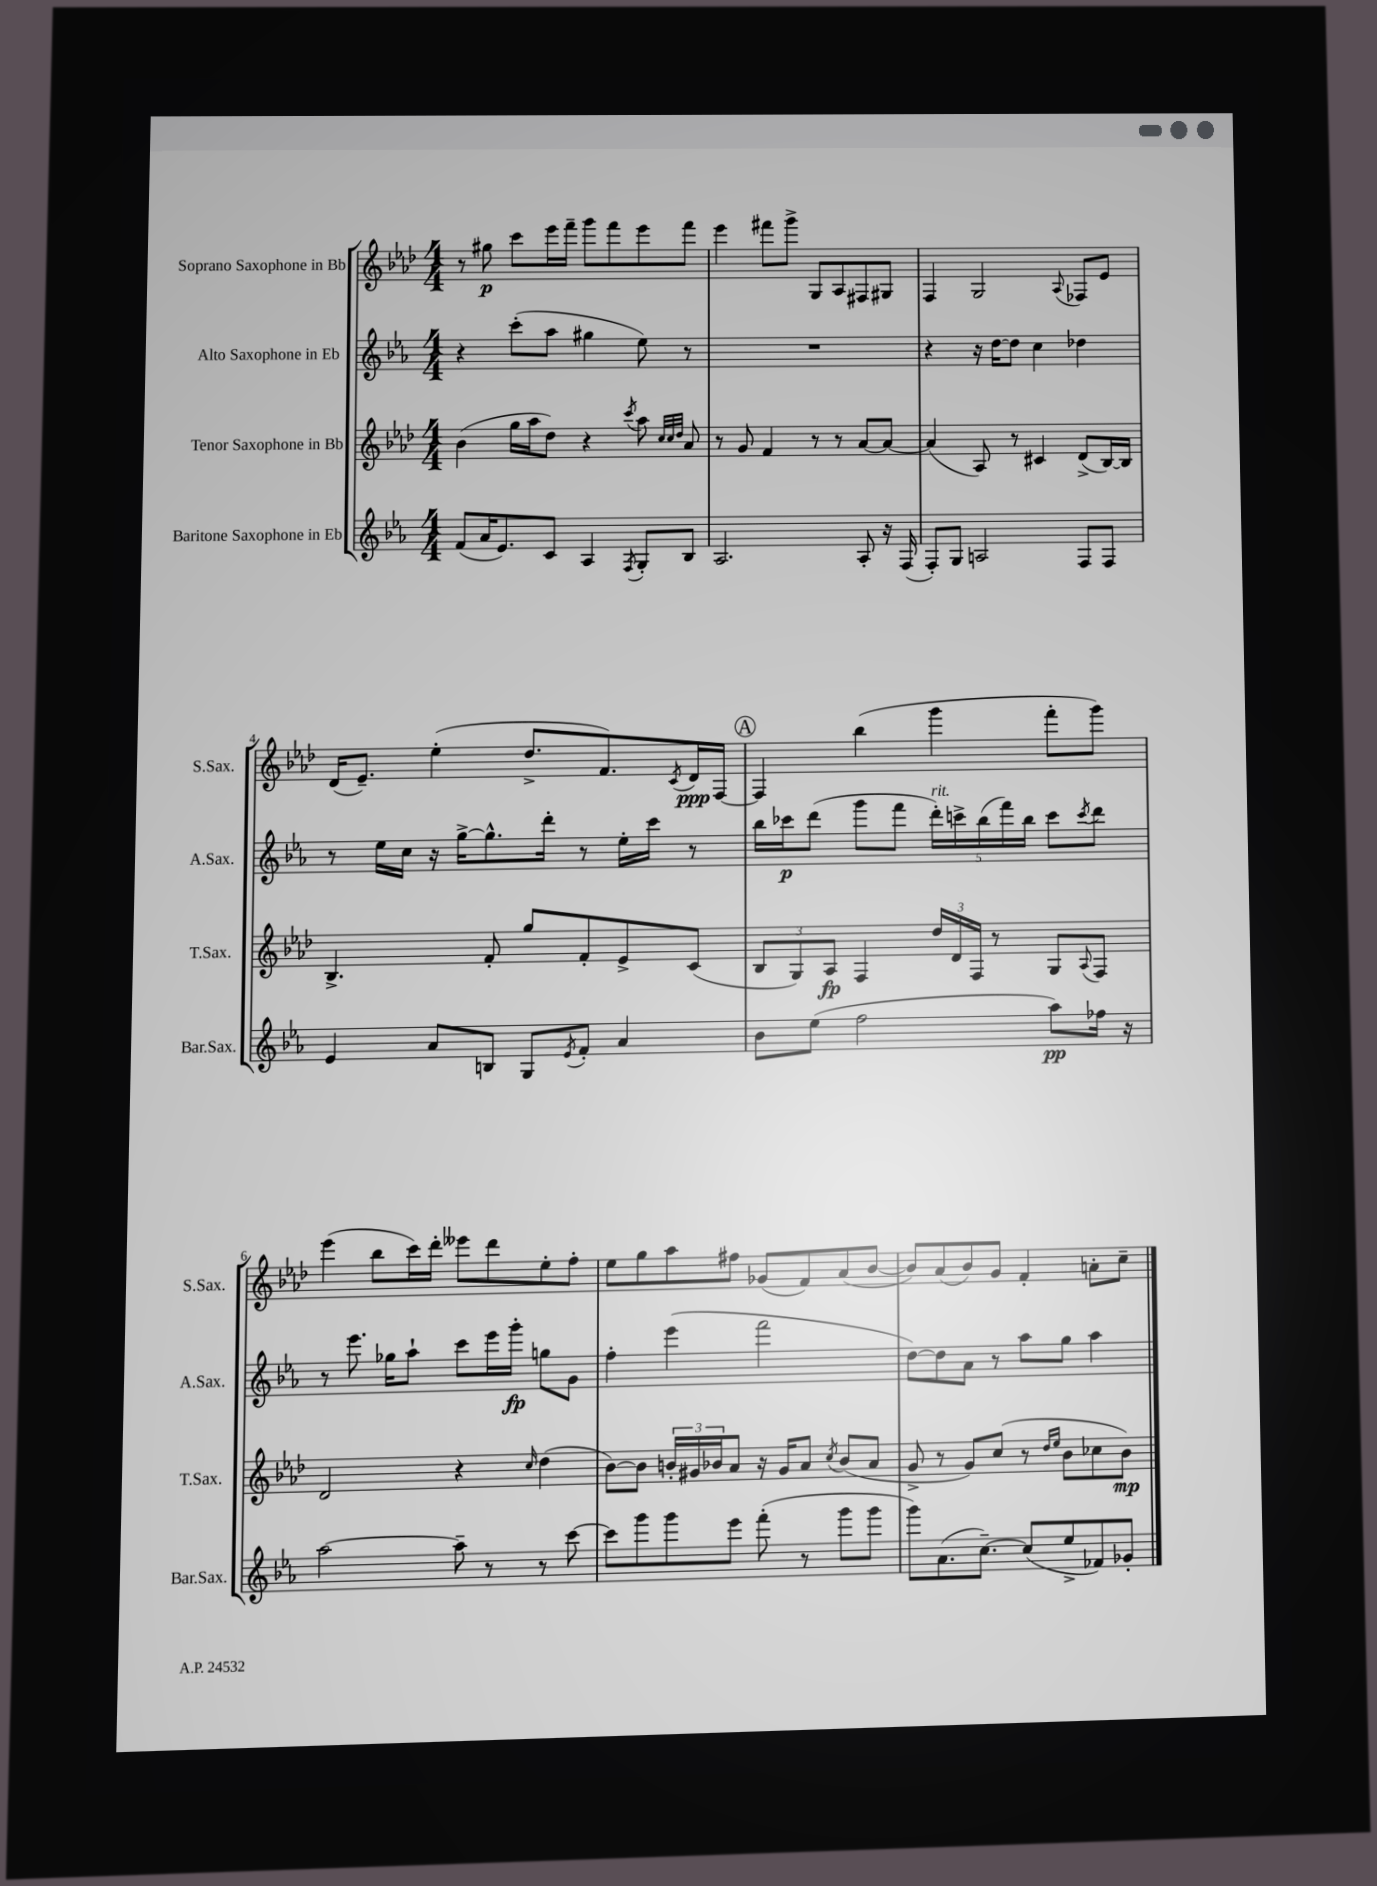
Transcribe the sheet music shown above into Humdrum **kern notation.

**kern	**dynam	**kern	**dynam	**kern	**dynam	**kern	**dynam
*part4	*part4	*part3	*part3	*part2	*part2	*part1	*part1
*staff4	*staff4	*staff3	*staff3	*staff2	*staff2	*staff1	*staff1
*I"Baritone Saxophone in Eb	*	*I"Tenor Saxophone in Bb	*	*I"Alto Saxophone in Eb	*	*I"Soprano Saxophone in Bb	*
*I'Bar.Sax.	*	*I'T.Sax.	*	*I'A.Sax.	*	*I'S.Sax.	*
*clefG2	*	*clefG2	*	*clefG2	*	*clefG2	*
*k[b-e-a-]	*	*k[b-e-a-d-]	*	*k[b-e-a-]	*	*k[b-e-a-d-]	*
*M4/4	*	*M4/4	*	*M4/4	*	*M4/4	*
=1	=1	=1	=1	=1	=1	=1	=1
(8f/L	.	(4b-\	.	4r	.	8r	.
16a-/K	.	.	.	.	.	8gg#X\	p
8.e-/)	.	.	.	.	.	.	.
.	.	16gg\LL	.	(8ccc'\L	.	8ccc\L	.
.	.	16aa-\J	.	.	.	.	.
8c/J	.	8dd-\J)	.	8aa-\J	.	16eee-\L	.
.	.	.	.	.	.	16fff~\JJ	.
4A-/	.	4r	.	4gg#X\	.	8ggg\L	.
.	.	.	.	.	.	8fff\	.
8qF/	.	8qccc/	.	.	.	.	.
8G'/L	.	8aa-\	.	8ee-\)	.	8eee-\	.
.	.	32qqcc/LLL	.	.	.	.	.
.	.	32qqcc/	.	.	.	.	.
.	.	32qqdd-/JJJ	.	.	.	.	.
8B-/J	.	8a-/	.	8r	.	8fff\J	.
=2	=2	=2	=2	=2	=2	=2	=2
2.A-/	.	8r	.	1r	.	4eee-\	.
.	.	8g/	.	.	.	.	.
.	.	4f/	.	.	.	8fff#X\L	.
.	.	.	.	.	.	8ggg^\J	.
.	.	8r	.	.	.	8G/L	.
.	.	8r	.	.	.	8A-/	.
8A-'/	.	[8a-/L	.	.	.	8F#X/	.
16r	.	8a-/J_	.	.	.	8G#X/J	.
(16F/	.	.	.	.	.	.	.
=3	=3	=3	=3	=3	=3	=3	=3
8F'/L)	.	(4a-/]	.	4r	.	4F/	.
8G/J	.	.	.	.	.	.	.
2An/	.	8A-/)	.	16r	.	2G/	.
.	.	.	.	[16dd\KL	.	.	.
.	.	8r	.	8dd\J]	.	.	.
.	.	4c#X/	.	4cc\	.	.	.
.	.	.	.	.	.	8qqA-/	.
8F/L	.	(8d-^/L	.	4dd-X\	.	8F-X/L	.
8F/J	.	[16B-/L)	.	.	.	8e-/J	.
.	.	16B-/JJ]	.	.	.	.	.
!!LO:LB:g=z
=4	=4	=4	=4	=4	=4	=4	=4
4e-/	.	4.B-^/	.	8r	.	(16d-/KL	.
.	.	.	.	.	.	8.e-~/J)	.
.	.	.	.	16ee-\LL	.	.	.
.	.	.	.	16cc\JJ	.	.	.
8a-/L	.	.	.	16r	.	(4ee-'\	.
.	.	.	.	[16gg^\KL	.	.	.
8Bn/J	.	8f'/	.	8.gg^^\]	.	.	.
8G/L	.	8gg/L	.	.	.	8.dd-^/L	.
.	.	.	.	16ddd'\Jk	.	.	.
8qe-/	.	.	.	.	.	.	.
8f'/J	.	8f'/	.	8r	.	.	.
.	.	.	.	.	.	8.f/)	.
4a-/	.	8e-^/	.	16ee-'\LL	.	.	.
.	.	.	.	16ccc\JJ	.	.	.
.	.	.	.	.	.	8qc/	.
.	.	(8c/J	.	8r	.	16d-/L	ppp
.	.	.	.	.	.	[16F/JJ	.
!!LO:REH:place=s1:t=A
=5	=5	=5	=5	=5	=5	=5	=5
8b-\L	.	12B-/L	.	16bb-\LL	.	4F/]	.
.	.	.	.	16ccc-X\J	p	.	.
.	.	12G/)	.	.	.	.	.
(8ee-\J	.	.	.	(8ddd\J	.	.	.
.	.	12A-/J	fp	.	.	.	.
2ff\	.	4F/	.	8ggg\L	.	(4bb-\	.
.	.	.	.	8fff\J	.	.	.
!	!	!	!	!LO:TX:a:i:t=rit.	!	!	!
.	.	24dd-/LL	.	20ddd'\LL)	.	4ggg\	.
.	.	24d-/	.	.	.	.	.
.	.	.	.	20cccn^\	.	.	.
.	.	24F/JJ	.	.	.	.	.
.	.	.	.	(20bb-\	.	.	.
.	.	8r	.	.	.	.	.
.	.	.	.	20fff\)	.	.	.
.	.	.	.	20bb-\JJ	.	.	.
8aa-\L)	pp	8G/L	.	8ccc\L	.	8fff'\L	.
.	.	8qqA-/	.	8qccc/	.	.	.
16ff-X\Jk	.	8F/J	.	8ddd\J	.	8ggg\J)	.
16r	.	.	.	.	.	.	.
!!LO:LB:g=z
=6	=6	=6	=6	=6	=6	=6	=6
[2aa-\	.	2d-/	.	8r	.	(4eee-\	.
.	.	.	.	8.eee-\	.	.	.
.	.	.	.	.	.	8bb-\L	.
.	.	.	.	16gg-X\KL	.	.	.
.	.	.	.	8aa-`\J	.	16ccc\L)	.
.	.	.	.	.	.	16ddd-'\JJ	.
8aa-~\]	.	4r	.	8ccc\L	.	8eee--X\L	.
8r	.	.	.	16eee-\L	.	8ddd-\	.
.	.	.	.	16ggg'\JJ	fp	.	.
.	.	16qqcc/	.	.	.	.	.
8r	.	(4dd-\	.	8ggn\L	.	8ee-'\	.
[8ccc\	.	.	.	8g\J	.	8ff'\J	.
=7	=7	=7	=7	=7	=7	=7	=7
8ccc\L]	.	[8b-\L)	.	4ff'\	.	8ee-\L	.
8ggg\	.	8b-\J]	.	.	.	8gg\	.
8ggg\	.	24bn'/LL	.	(4eee-\	.	8aa-\	.
.	.	24g#X/	.	.	.	.	.
.	.	24b-X/J	.	.	.	.	.
8eee-\J	.	8a-/J	.	.	.	8ff#X\J	.
(8fff'\	.	16r	.	2fff\	.	(8g-X/L	.
.	.	16g#/KL	.	.	.	.	.
8r	.	8a-/J	.	.	.	8f/)	.
.	.	8qcc/	.	.	.	.	.
8ggg\L	.	(8b-/L	.	.	.	(8a-/	.
8ggg\J	.	8a-/J	.	.	.	[8b-/J	.
=8	=8	=8	=8	=8	=8	=8	=8
8ggg\L)	.	8g^/	.	[8dd\L)	.	8b-/L])	.
(8.a-\	.	8r	.	8dd\]	.	(8a-/	.
.	.	8g/L)	.	8a-\J	.	8b-/)	.
[8.cc~\J)	.	.	.	.	.	.	.
.	.	(8cc/J	.	8r	.	8g/J	.
(8cc/L]	.	8r	.	8aa-\L	.	4f'/	.
.	.	16qqdd-/LL	.	.	.	.	.
.	.	16qqee-/JJ	.	.	.	.	.
8ee-^/	.	8b-\L	.	8gg\J	.	.	.
8f-X/)	.	8cc-X\	.	4aa-\	.	8an'\L	.
8g-X'/J	.	8b-\J)	mp	.	.	8cc~\J	.
==	==	==	==	==	==	==	==
*-	*-	*-	*-	*-	*-	*-	*-
